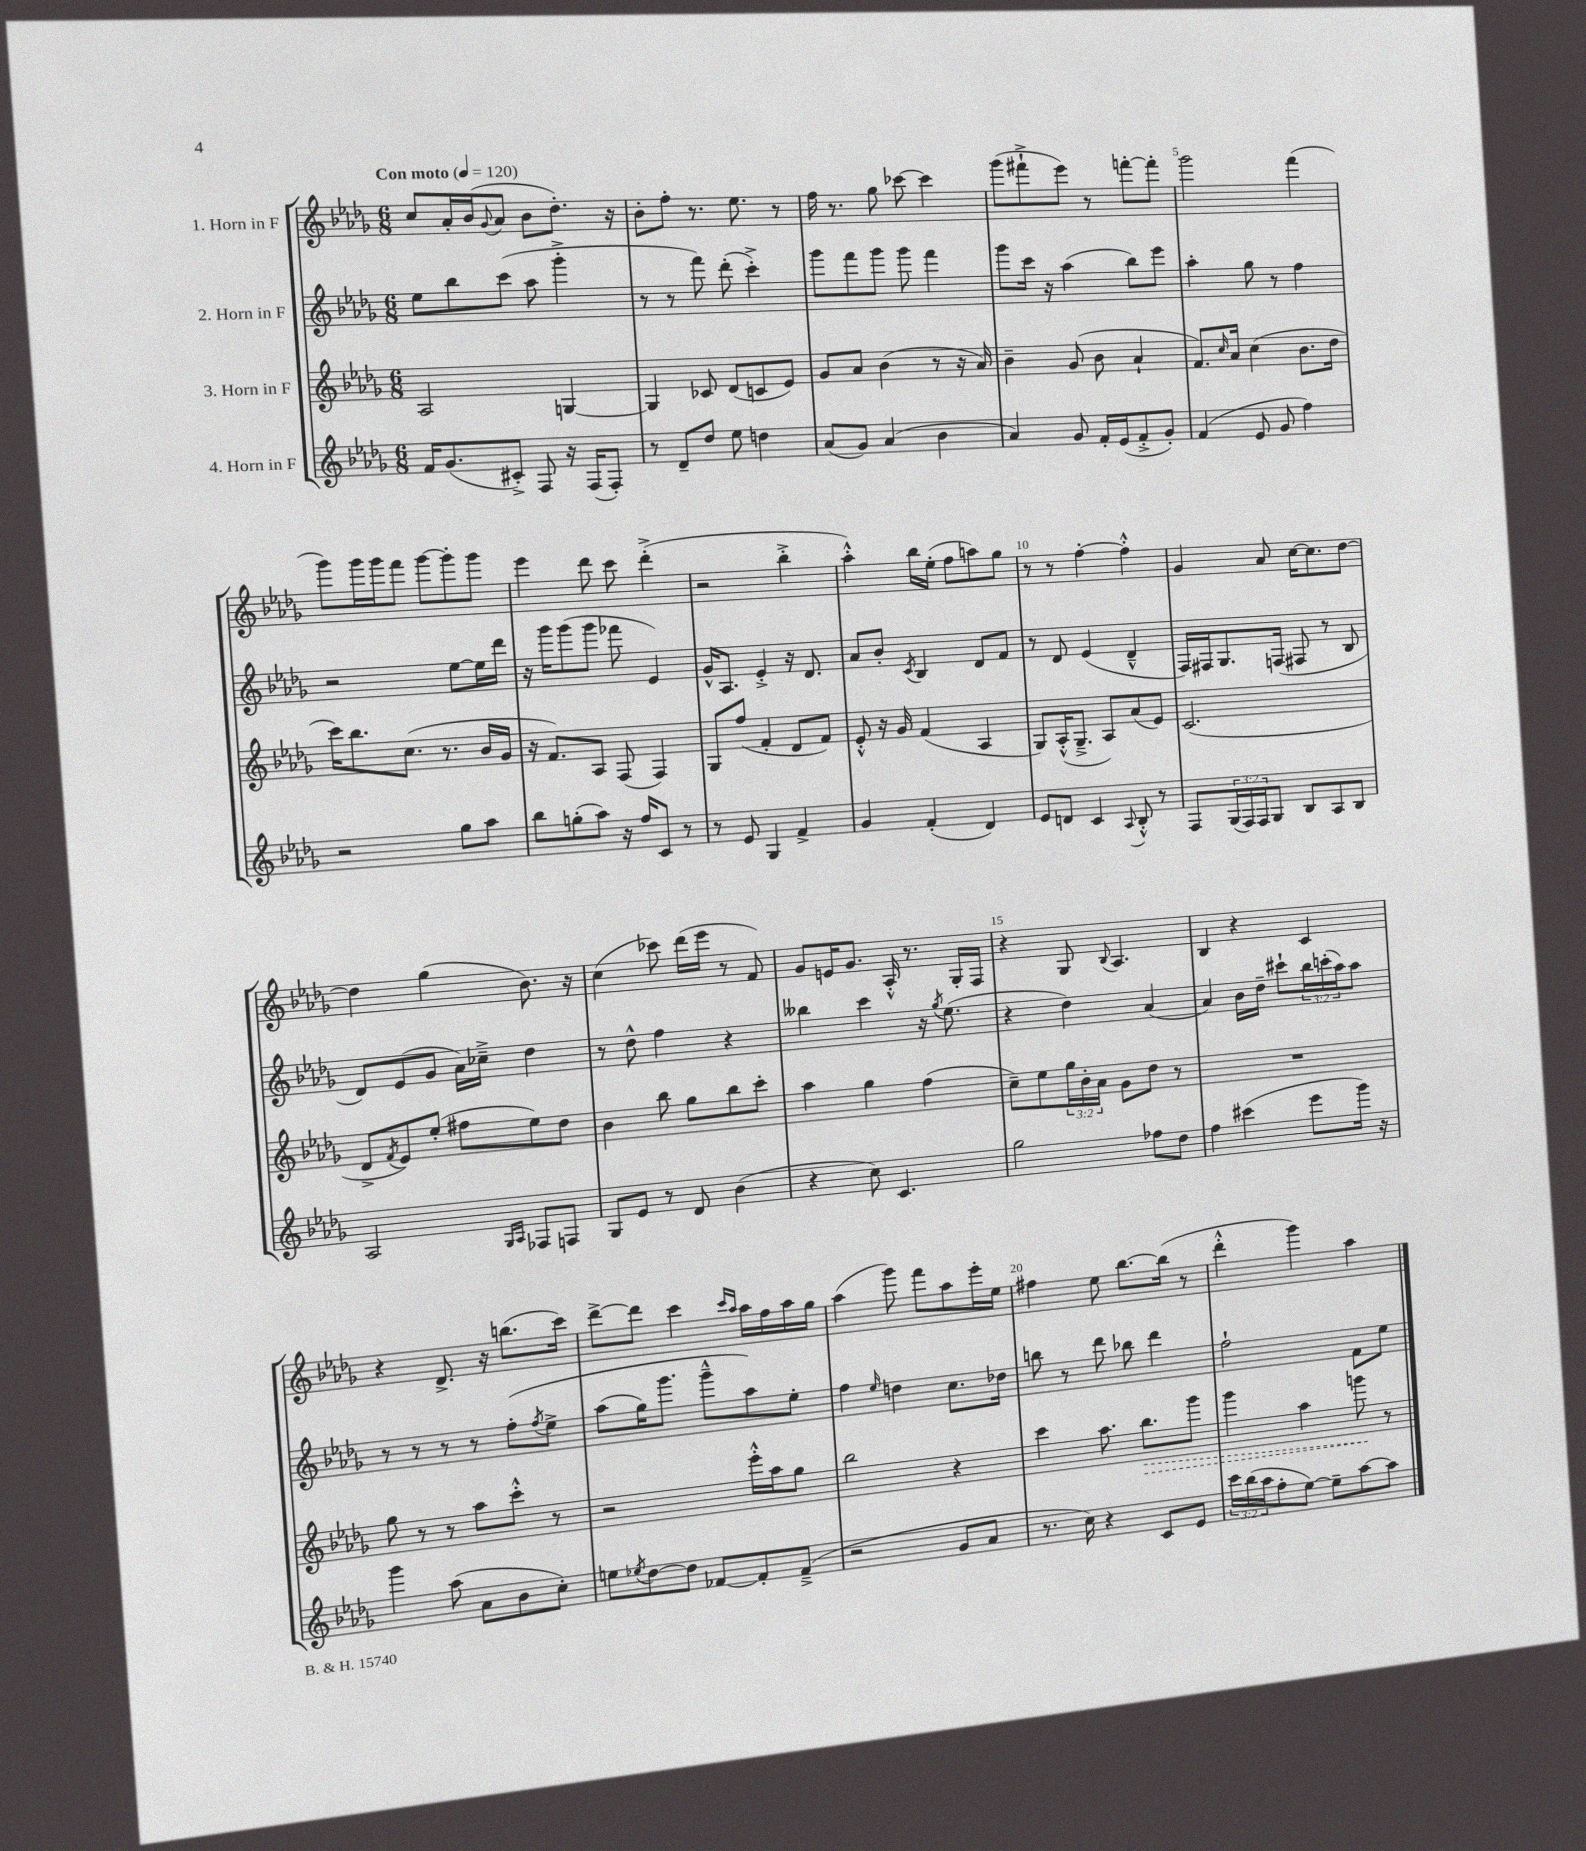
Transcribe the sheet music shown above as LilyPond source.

<<
\new StaffGroup <<
\new Staff = "s0" \with { instrumentName = "1. Horn in F" } {
    \clef treble \key des \major \numericTimeSignature \time 6/8 \tempo "Con moto" 4 = 120
    c''8 aes'16-. bes'16( \appoggiatura { ges'8 } aes'8 bes'8 des''8.-.) r16 |
    bes'8-. f''8-. r8. ees''8. r8 |
    f''16 r8. ges''8 ces'''8~ ces'''4 |
    ges'''8( fis'''8-!-> ees'''8) r8 f'''8~-. f'''8-. |
    ges'''2 f'''4( |
    ges'''8) ges'''16 ges'''16 f'''8 ges'''8~ ges'''8-. ges'''8 |
    ees'''4 des'''8 c'''8 des'''4-.->( |
    r2 bes''4-.-> |
    aes''4-.-^) bes''16 ees''16-.( f''8 a''8) ges''8 |
    r8 r8 f''4~-. f''4-.-^ |
    ges'4 aes'8 c''16~ c''8. des''8~ |
    des''4 ges''4( bes'8.) r16 |
    c''4( ces'''8) des'''16( ees'''16 r8 f'8) |
    ges'8 e'16 ges'8. aes16-.-^ r8. ges16-. f16 |
    r4 ges8 \appoggiatura { bes8 } aes4. |
    bes4 r4 c'4 |
    r4 des'8.-> r16 b''8.( c'''16) |
    des'''8~-> des'''8 c'''4 \grace { c'''16 aes''16 } aes''16 f''16 aes''16 ges''16 |
    aes''4( ges'''8) f'''8 aes''8 ees'''16-. ees''16 |
    fis''4 ees''8 bes''8.~ bes''16( r8 |
    des'''4-.-^ ges'''4) aes''4 \bar "|." |
}
\new Staff = "s1" \with { instrumentName = "2. Horn in F" } {
    \clef treble \key des \major \numericTimeSignature \time 6/8 \override Staff.TupletNumber.text = #tuplet-number::calc-fraction-text
    ees''8 bes''8 c'''8( aes''8 ges'''4-.-> |
    r8 r8 f'''8) des'''8-.( c'''4-.->) |
    ges'''8 f'''8 ges'''8 ges'''8 f'''4 |
    ges'''8 c'''16 r16 aes''4( bes''8) ees'''8 |
    aes''4-. ges''8 r8 f''4 |
    r2 ees''8~ ees''16 des'''16 |
    r16 ges'''16 ges'''8( ges'''8 fes'''8 ees'4) |
    ges'16-^ aes8. ees'4-.-> r16 des'8. |
    aes'8 bes'8-. \acciaccatura { c'8 } bes4 des'8 f'8 |
    r8 des'8 ees'4( des'4---^ |
    f16) fis16 ges8. f16( fis8 r8 bes8 |
    des'8) ees'8( ges'8 aes'16) ces''16---> des''4 |
    r8 des''8-^ f''4 r4 |
    beses''4 c'''4 r16 \acciaccatura { ges''8 } ees''8.( |
    r4 des''4) aes'4( |
    aes'4) bes'16 des''16-- cis'''8-! \tuplet 3/2 { bes''16 c'''16-.( aes''16) } aes''8 |
    r8 r8 r8 r8 f''8-.\( \acciaccatura { f''8 } ees''8-> |
    aes''8( ges''16) ges'''8. ges'''8---^ aes''8\) ees''8-. |
    f''4 \grace { ees''16 } d''4 c''8. des''16 |
    b''8 r8 des'''8 bes''8 des'''4 |
    f''2-! f'8 ees''8 \bar "|." |
}
\new Staff = "s2" \with { instrumentName = "3. Horn in F" } {
    \clef treble \key des \major \numericTimeSignature \time 6/8 \override Staff.TupletNumber.text = #tuplet-number::calc-fraction-text
    aes2 g4~ |
    g4 ces'8 des'8( c'8 ees'8) |
    ges'8 aes'8 bes'4( r8 r16 aes'16) |
    bes'4-- ges'8( bes'8 aes'4-! |
    f'8.) \grace { c''16 } aes'16 c''4( bes'8. des''16 |
    c'''16) bes''8. c''8.( r8. bes'16 ges'16 |
    r16 f'8.) aes8 f8( f4) |
    ges8 f''8( f'4-. des'8 f'8) |
    ees'8-.-^ r16 ges'16 f'4( aes4 |
    ges8) aes16-.-^( ges8.---> aes8) aes'8( ees'8) |
    c'2.( |
    des'8-> \acciaccatura { f'8 } ees'8) ees''8-.( fis''8 ees''8) des''8 |
    bes'4 bes''8 ges''8 bes''8 c'''8-. |
    aes''4 ges''4 f''4( |
    c''8--) ees''8 \tuplet 3/2 { ges''16 bes'16-. aes'16 } ges'8 des''8 r8 |
    R2. |
    ges''8 r8 r8 aes''8 c'''8-.-^ r8 |
    r2 ees'''16-.-^ aes''16 ges''8 |
    bes''2 r4 |
    c'''4 aes''8. \once \override Hairpin.style = #'dashed-line bes''8.\> ges'''8 |
    ges'''4 aes''4 g'''8\! r8 \bar "|." |
}
\new Staff = "s3" \with { instrumentName = "4. Horn in F" } {
    \clef treble \key des \major \numericTimeSignature \time 6/8 \override Staff.TupletNumber.text = #tuplet-number::calc-fraction-text
    f'16 ges'8.( cis'8-.->) f8 r16 f16( f8-.) |
    r8 des'8-- des''8 ees''8 d''4 |
    aes'8( ges'8) aes'4( bes'4 |
    aes'4) ges'8 f'16-. ees'16( f'8-.-> ges'8-.) |
    f'4( ees'8 ges'8 f''4) |
    r2 ges''8 aes''8 |
    bes''8 g''8-.( aes''8) r16 f''16 c'8 r8 |
    r8 ees'8 ges4 f'4-> |
    ges'4 f'4-.( des'4) |
    ees'8 d'8 c'4 \appoggiatura { aes8 } bes8-.-^ r8 |
    f8 \tuplet 3/2 { ges16( f16) f16 } ges8 bes8 aes8 bes8 |
    aes2 \grace { ges16 aes16 } fes8 f8 |
    ges8 ees'8 r8 des'8 bes'4( |
    r4 c''8) c'4. |
    ges''2 fes''8 des''8 |
    f''4 cis'''4( ees'''8 ges'''16) r16 |
    ges'''4 aes''8( aes'8 bes'8 c''8-.) |
    e''8 \acciaccatura { ees''8 } des''8~ des''8 fes'8~ fes'8-. fes'8--->( |
    r2 ges'8 aes'8 |
    r8. c''16) r4 c'8 ees'8 |
    \tuplet 3/2 { c'''16 bes''16( aes''16 } f''8-. ees''8~) ees''8-- aes''8~ aes''8 \bar "|." |
}
>>
>>
\layout { \context { \Score \override BarNumber.break-visibility = ##(#f #t #t) barNumberVisibility = #(every-nth-bar-number-visible 5) } }
